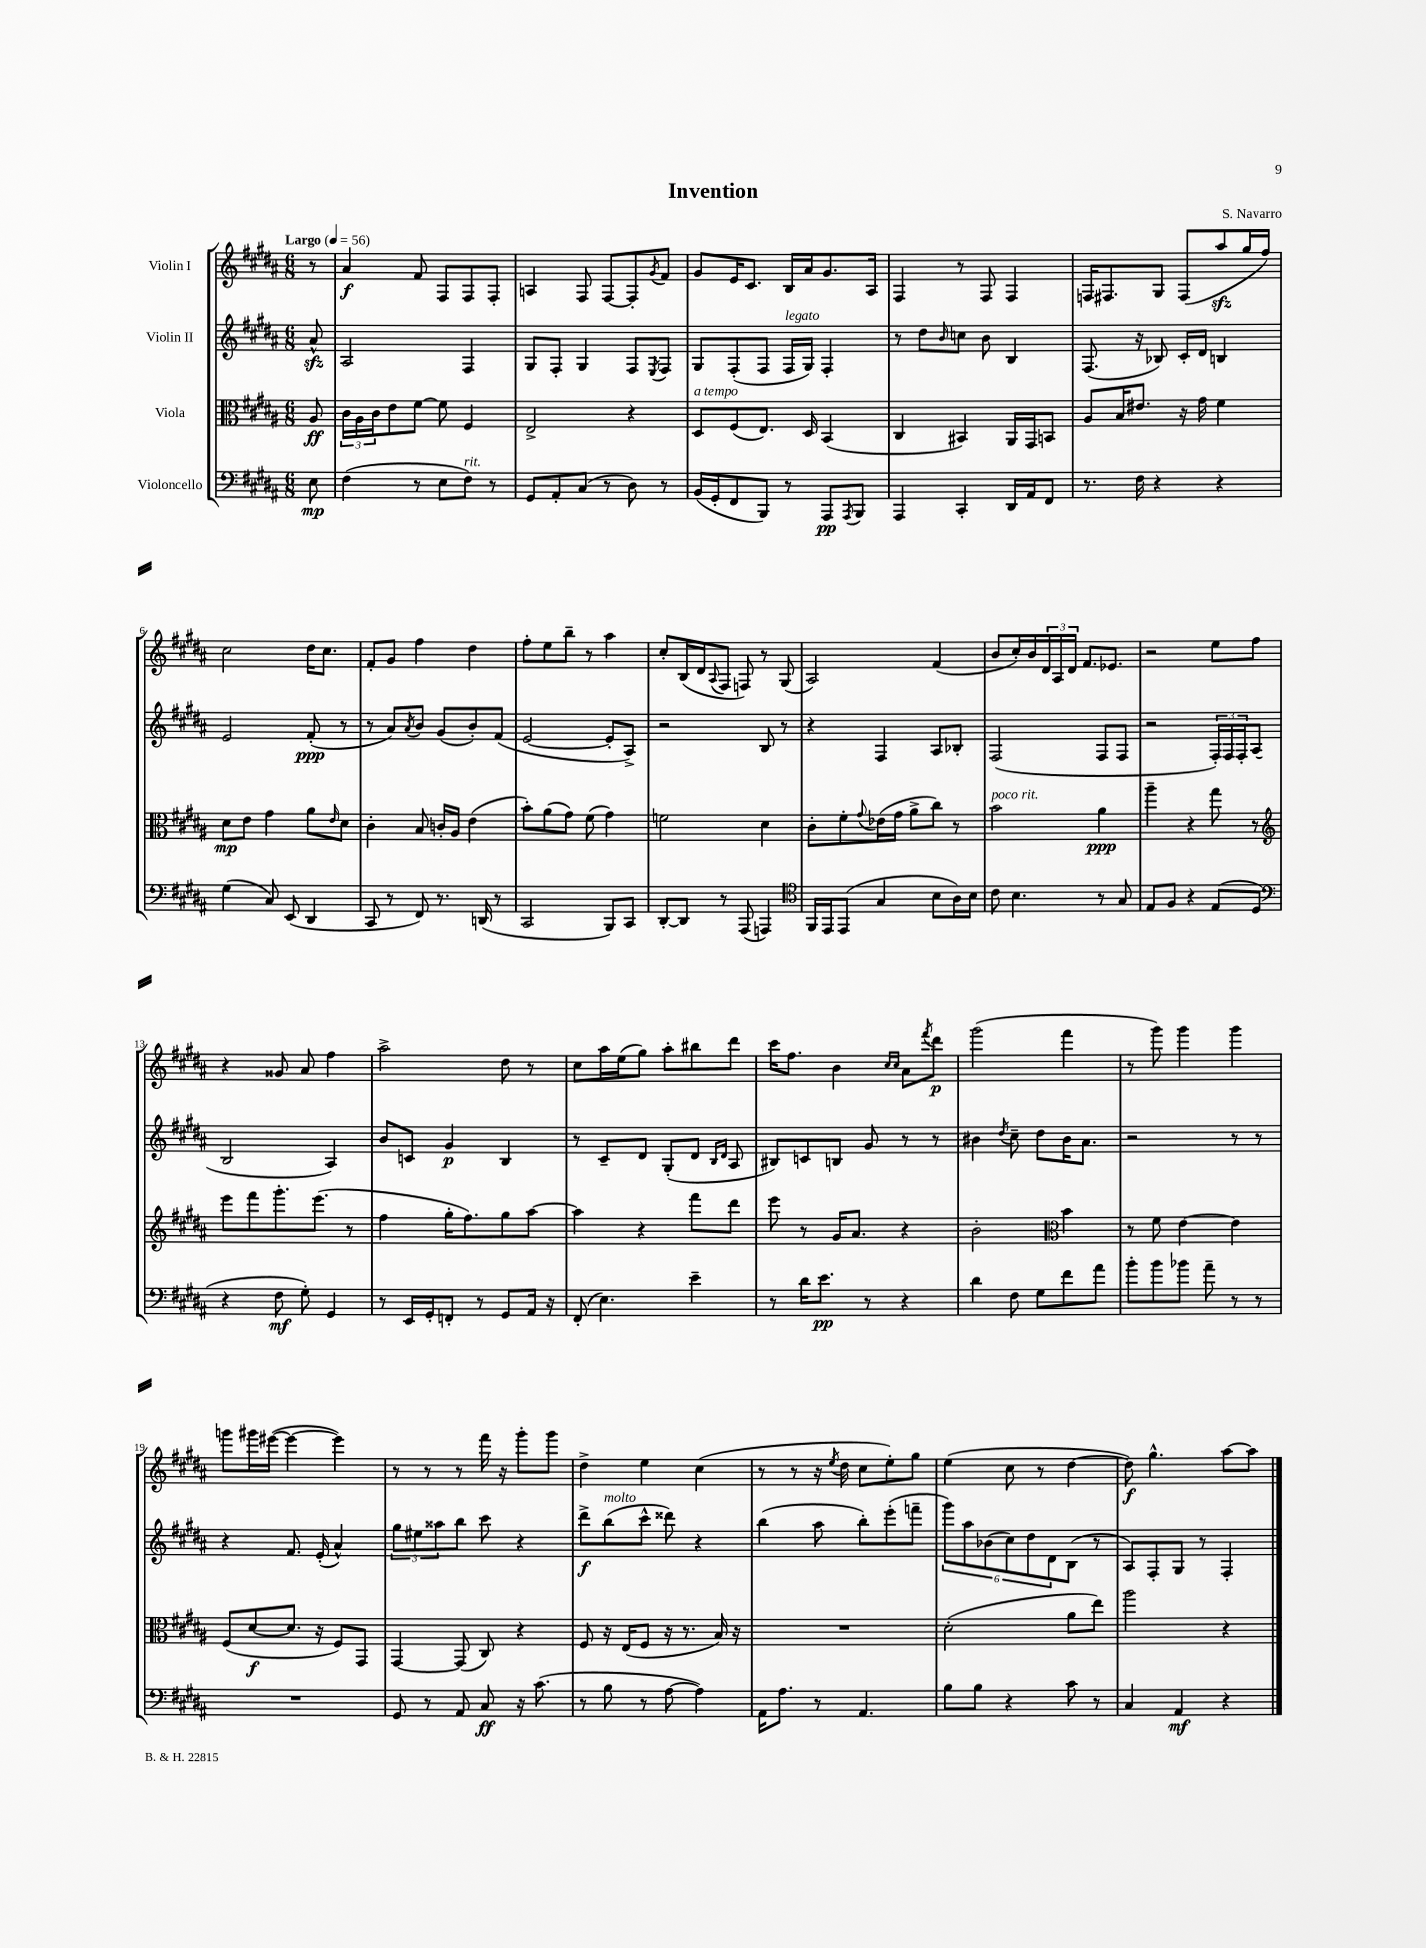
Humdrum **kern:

**kern	**dynam	**kern	**dynam	**kern	**dynam	**kern	**dynam
*part4	*part4	*part3	*part3	*part2	*part2	*part1	*part1
*staff4	*staff4	*staff3	*staff3	*staff2	*staff2	*staff1	*staff1
*I"Violoncello	*	*I"Viola	*	*I"Violin II	*	*I"Violin I	*
*clefF4	*	*clefC3	*	*clefG2	*	*clefG2	*
*k[f#c#g#d#a#]	*	*k[f#c#g#d#a#]	*	*k[f#c#g#d#a#]	*	*k[f#c#g#d#a#]	*
*M6/8	*	*M6/8	*	*M6/8	*	*M6/8	*
*MM56	*	*MM56	*	*MM56	*	*MM56	*
=	=	=	=	=	=	=	=
!	!	!	!	!	!	!LO:TX:a:B:t=Largo	!
8E\	mp	8A#/	ff	8a#zz^^/	.	8r	.
=1	=1	=1	=1	=1	=1	=1	=1
(4F#\	.	24c#\LL	.	2A#/	.	4a#/	f
.	.	24A#\	.	.	.	.	.
.	.	24c#\J	.	.	.	.	.
.	.	8e\	.	.	.	.	.
8r	.	[8f#\J	.	.	.	8f#/	.
8E\L	.	8f#\]	.	.	.	8F#/L	.
!LO:TX:a:i:t=rit.	!	!	!	!	!	!	!
8F#\J)	.	4F#/	.	4F#/	.	8F#/	.
8r	.	.	.	.	.	8F#'/J	.
=2	=2	=2	=2	=2	=2	=2	=2
8GG#/L	.	2E^/	.	8G#/L	.	4An/	.
8AA#'/	.	.	.	8F#'/J	.	.	.
(8C#/J	.	.	.	4G#/	.	8F#/	.
8r	.	.	.	.	.	[8F#/L	.
8D#\)	.	4r	.	8F#/L	.	8F#'/]	.
.	.	.	.	8qE/	.	8qg#/	.
8r	.	.	.	8F#/J	.	8f#/J	.
=3	=3	=3	=3	=3	=3	=3	=3
!	!	!LO:TX:a:i:t=a tempo	!	!	!	!	!
(16BB/LL	.	8D#/L	.	8G#/L	.	8g#/L	.
16GG#'/J	.	.	.	.	.	.	.
8FF#/	.	(8F#/	.	(8F#'/	.	16e/K	.
.	.	.	.	.	.	8.c#/J	.
8BBB/J)	.	8.E/J)	.	8F#/J	.	.	.
!	!	!	!	!LO:TX:a:i:t=legato	!	!	!
8r	.	.	.	16F#/LL	.	16B/LL	.
.	.	16D#/	.	16G#/JJ)	.	16a#/J	.
8AAA#/L	pp	(4BB/	.	4F#'/	.	8.g#/	.
8qAAA#/	.	.	.	.	.	.	.
8BBB/J	.	.	.	.	.	.	.
.	.	.	.	.	.	16A#/Jk	.
=4	=4	=4	=4	=4	=4	=4	=4
4AAA#/	.	4C#/	.	8r	.	4F#/	.
.	.	.	.	8dd#\L	.	.	.
.	.	.	.	16qqb/	.	.	.
4CC#'/	.	4BB#X/)	.	8ccn\J	.	8r	.
.	.	.	.	8b\	.	8F#/	.
16DD#/LL	.	16AA#/LL	.	4B/	.	4F#/	.
16AA#/J	.	16GG#/J	.	.	.	.	.
8FF#/J	.	8BBn/J	.	.	.	.	.
=5	=5	=5	=5	=5	=5	=5	=5
8.r	.	8A#/L	.	(8.F#/	.	16Fn/KL	.
.	.	.	.	.	.	8.F#X/	.
.	.	16B/K	.	.	.	.	.
16F#\	.	8.e#X/J	.	16r	.	.	.
4r	.	.	.	8B-X/)	.	8G#/J	.
.	.	16r	.	16c#'/LL	.	(8F#/L	.
.	.	16g#\	.	16d#/JJ	.	.	.
4r	.	4f#\	.	4Bn/	.	8aa#zz/	.
.	.	.	.	.	.	16gg#/L	.
.	.	.	.	.	.	16ff#/JJ)	.
!!LO:LB:g=z
=6	=6	=6	=6	=6	=6	=6	=6
(4G#\	.	8d#\L	mp	2e/	.	2cc#\	.
.	.	8e\J	.	.	.	.	.
8C#/)	.	4g#\	.	.	.	.	.
(8EE/	.	.	.	.	.	.	.
4DD#/	.	8a#\L	.	(8f#'/	ppp	16dd#\KL	.
.	.	.	.	.	.	8.cc#\J	.
.	.	16qqe/	.	.	.	.	.
.	.	8d#\J	.	8r	.	.	.
=7	=7	=7	=7	=7	=7	=7	=7
8CC#/	.	4c#'\	.	8r	.	8f#'/L	.
8r	.	.	.	8a#/L)	.	8g#/J	.
.	.	.	.	8qa#/	.	.	.
8FF#/)	.	8B/	.	8b/J	.	4ff#\	.
8.r	.	16cn'/LL	.	(8g#/L	.	.	.
.	.	16A#/JJ	.	.	.	.	.
.	.	(4e\	.	8b'/)	.	4dd#\	.
(16DDn/	.	.	.	.	.	.	.
8r	.	.	.	(8f#/J	.	.	.
=8	=8	=8	=8	=8	=8	=8	=8
2CC#/	.	8b'\L)	.	[2e/	.	8ff#'\L	.
.	.	(8a#\	.	.	.	8ee\	.
.	.	8g#\J)	.	.	.	8bb~\J	.
.	.	(8f#\	.	.	.	8r	.
8BBB/L)	.	4g#\)	.	8e'/L]	.	4aa#\	.
8CC#/J	.	.	.	8A#^/J)	.	.	.
=9	=9	=9	=9	=9	=9	=9	=9
[8DD#'/L	.	2fn\	.	2r	.	8cc#'/L	.
8DD#/J]	.	.	.	.	.	(16B/L	.
.	.	.	.	.	.	16d#/J	.
.	.	.	.	.	.	8qqA#/	.
8r	.	.	.	.	.	8F#/J	.
(8AAA#/	.	.	.	.	.	8Fn/)	.
4AAAn/)	.	4d#\	.	8B/	.	8r	.
.	.	.	.	8r	.	(8G#/	.
=10	=10	=10	=10	=10	=10	=10	=10
*clefC4	*	*	*	*	*	*	*
16FF#/LL	.	8c#'\L	.	4r	.	2A#/)	.
16EE/J	.	.	.	.	.	.	.
(8EE/J	.	8f#'\	.	.	.	.	.
.	.	8qqg#/	.	.	.	.	.
4G#/	.	(16e-X\L	.	4F#/	.	.	.
.	.	16g#\JJ	.	.	.	.	.
.	.	8a#^\L	.	.	.	.	.
8B\L	.	8cc#\J)	.	8A#/L	.	(4f#/	.
16A#\L)	.	8r	.	8B-X'/J	.	.	.
16B\JJ	.	.	.	.	.	.	.
=11	=11	=11	=11	=11	=11	=11	=11
!	!	!LO:TX:a:i:t=poco rit.	!	!	!	!	!
8c#\	.	2b\	.	(2F#/	.	8b/L	.
4.B\	.	.	.	.	.	16cc#'/L)	.
.	.	.	.	.	.	16b/	.
.	.	.	.	.	.	24d#/	.
.	.	.	.	.	.	24A#/	.
.	.	.	.	.	.	24d#/JJ	.
.	.	.	.	.	.	8.f#/L	.
8r	.	4a#\	ppp	8F#/L	.	.	.
.	.	.	.	.	.	8.e-X/J	.
8G#/	.	.	.	8F#/J	.	.	.
=12	=12	=12	=12	=12	=12	=12	=12
8E/L	.	4aa#~\	.	2r	.	2r	.
8F#/J	.	.	.	.	.	.	.
4r	.	4r	.	.	.	.	.
(8E/L	.	8gg#\	.	24F#'/LL)	.	8ee\L	.
.	.	.	.	24F#/	.	.	.
.	.	.	.	24F#'/J	.	.	.
8D#/J	.	8r	.	(8A#/J	.	8ff#\J	.
!!LO:LB:g=z
=13	=13	=13	=13	=13	=13	=13	=13
*clefF4	*	*clefG2	*	*	*	*	*
4r	.	8eee\L	.	2B/	.	4r	.
.	.	8fff#\	.	.	.	.	.
8F#\	mf	8.ggg#'\	.	.	.	8g##X/	.
8G#'\)	.	.	.	.	.	8a#/	.
.	.	(8.eee\J	.	.	.	.	.
4GG#/	.	.	.	4A#/)	.	4ff#\	.
.	.	8r	.	.	.	.	.
=14	=14	=14	=14	=14	=14	=14	=14
8r	.	4ff#\	.	8b/L	.	2aa#^\	.
16EE/LL	.	.	.	8cn/J	.	.	.
16GG#'/J	.	.	.	.	.	.	.
8FFn'/J	.	16gg#'\KL	.	4g#/	p	.	.
.	.	8.ff#\)	.	.	.	.	.
8r	.	.	.	.	.	.	.
8GG#/L	.	8gg#\	.	4B/	.	8dd#\	.
16AA#/Jk	.	[8aa#\J	.	.	.	8r	.
16r	.	.	.	.	.	.	.
=15	=15	=15	=15	=15	=15	=15	=15
(8FF#'/	.	4aa#\]	.	8r	.	8cc#\L	.
4.E\)	.	.	.	8c#~/L	.	16aa#\L	.
.	.	.	.	.	.	(16ee\J	.
.	.	4r	.	8d#/J	.	8gg#\J)	.
.	.	.	.	(8G#'/L	.	8aa#'\L	.
4e~\	.	8fff#\L	.	8d#/J	.	8bb#X\	.
.	.	.	.	16qqB/LL	.	.	.
.	.	.	.	16qqd#/JJ	.	.	.
.	.	8ddd#\J	.	8A#/	.	8ddd#\J	.
=16	=16	=16	=16	=16	=16	=16	=16
8r	.	8eee\	.	8B#X/L)	.	16ccc#\KL	.
.	.	.	.	.	.	8.ff#\J	.
16d#\KL	.	8r	.	8cn/	.	.	.
8.e\J	pp	.	.	.	.	.	.
.	.	16g#/KL	.	8Bn/J	.	4b\	.
.	.	8.a#/J	.	.	.	.	.
8r	.	.	.	8g#/	.	.	.
.	.	.	.	.	.	16qqcc#/LL	.
.	.	.	.	.	.	16qqcc#/JJ	.
4r	.	4r	.	8r	.	8a#\L	.
.	.	.	.	.	.	8qfff#/	.
.	.	.	.	8r	.	8ddd#\J	p
=17	=17	=17	=17	=17	=17	=17	=17
4d#\	.	2b'\	.	4b#X\	.	(2ggg#\	.
.	.	.	.	8qdd#/	.	.	.
8F#\	.	.	.	8cc#~\	.	.	.
8G#\L	.	.	.	8dd#\L	.	.	.
*	*	*clefC3	*	*	*	*	*
8f#\	.	4b\	.	16b#\K	.	4fff#\	.
.	.	.	.	8.a#\J	.	.	.
8a#\J	.	.	.	.	.	.	.
=18	=18	=18	=18	=18	=18	=18	=18
8b'\L	.	8r	.	2r	.	8r	.
8b\	.	8f#\	.	.	.	8ggg#\)	.
8b-X\J	.	[4e\	.	.	.	4ggg#\	.
8a#~\	.	.	.	.	.	.	.
8r	.	4e\]	.	8r	.	4ggg#\	.
8r	.	.	.	8r	.	.	.
!!LO:LB:g=z
=19	=19	=19	=19	=19	=19	=19	=19
2.r	.	(8F#/L	.	4r	.	8gggn\L	.
.	.	[8d#/	f	.	.	16ggg#X\L	.
.	.	.	.	.	.	([16eee#X\JJ	.
.	.	8.d#/J]	.	8.f#/	.	4eee#\_	.
.	.	16r	.	(16e'/	.	.	.
.	.	8F#/L)	.	4a#^^/)	.	4eee#\])	.
.	.	8GG#/J	.	.	.	.	.
=20	=20	=20	=20	=20	=20	=20	=20
8GG#/	.	[4GG#/	.	12gg#\L	.	8r	.
.	.	.	.	12ee#X\	.	.	.
8r	.	.	.	.	.	8r	.
.	.	.	.	12aa##X\	.	.	.
8AA#/	.	(8GG#/]	.	8bb\J	.	8r	.
8C#/	ff	8C#/)	.	8ccc#\	.	16fff#\	.
.	.	.	.	.	.	16r	.
16r	.	4r	.	4r	.	8ggg#'\L	.
(8.c#\	.	.	.	.	.	.	.
.	.	.	.	.	.	8ggg#\J	.
=21	=21	=21	=21	=21	=21	=21	=21
8r	.	8F#/	.	8ddd#^\L	f	4dd#^\	.
!	!	!	!	!LO:TX:a:i:t=molto	!	!	!
8B\	.	16r	.	(8bb\	.	.	.
.	.	(16E/KL	.	.	.	.	.
8r	.	8F#/J	.	8ccc#^^\J	.	4ee\	.
[8A#\	.	16r	.	8ddd##X\)	.	.	.
.	.	8.r	.	.	.	.	.
4A#\])	.	.	.	4r	.	(4cc#\	.
.	.	16B/)	.	.	.	.	.
.	.	16r	.	.	.	.	.
=22	=22	=22	=22	=22	=22	=22	=22
16AA#\KL	.	2.r	.	(4bb\	.	8r	.
8.A#\J	.	.	.	.	.	.	.
.	.	.	.	.	.	8r	.
8r	.	.	.	8aa#\	.	16r	.
.	.	.	.	.	.	8qee/	.
.	.	.	.	.	.	16dd#\	.
4.AA#/	.	.	.	8bb'\L)	.	8cc#\L	.
.	.	.	.	(8eee'\	.	8ee'\)	.
.	.	.	.	8fffn~\J	.	8gg#\J	.
=23	=23	=23	=23	=23	=23	=23	=23
8B\L	.	(2d#'\	.	12ggg#\L)	.	(4ee\	.
.	.	.	.	12aa#\	.	.	.
8B\J	.	.	.	.	.	.	.
.	.	.	.	(12b-X\	.	.	.
4r	.	.	.	12cc#\)	.	8cc#\	.
.	.	.	.	12dd#\	.	.	.
.	.	.	.	.	.	8r	.
.	.	.	.	12d#\	.	.	.
8c#\	.	8a#\L	.	(8B\J	.	[4dd#\	.
8r	.	8ee\J)	.	8r	.	.	.
=24	=24	=24	=24	=24	=24	=24	=24
4C#/	.	2aa#\	.	8A#/L)	.	8dd#\])	f
.	.	.	.	8F#'/	.	4.gg#^^\	.
4AA#/	mf	.	.	8G#/J	.	.	.
.	.	.	.	8r	.	.	.
4r	.	4r	.	4F#'/	.	[8aa#\L	.
.	.	.	.	.	.	8aa#\J]	.
==	==	==	==	==	==	==	==
*-	*-	*-	*-	*-	*-	*-	*-
